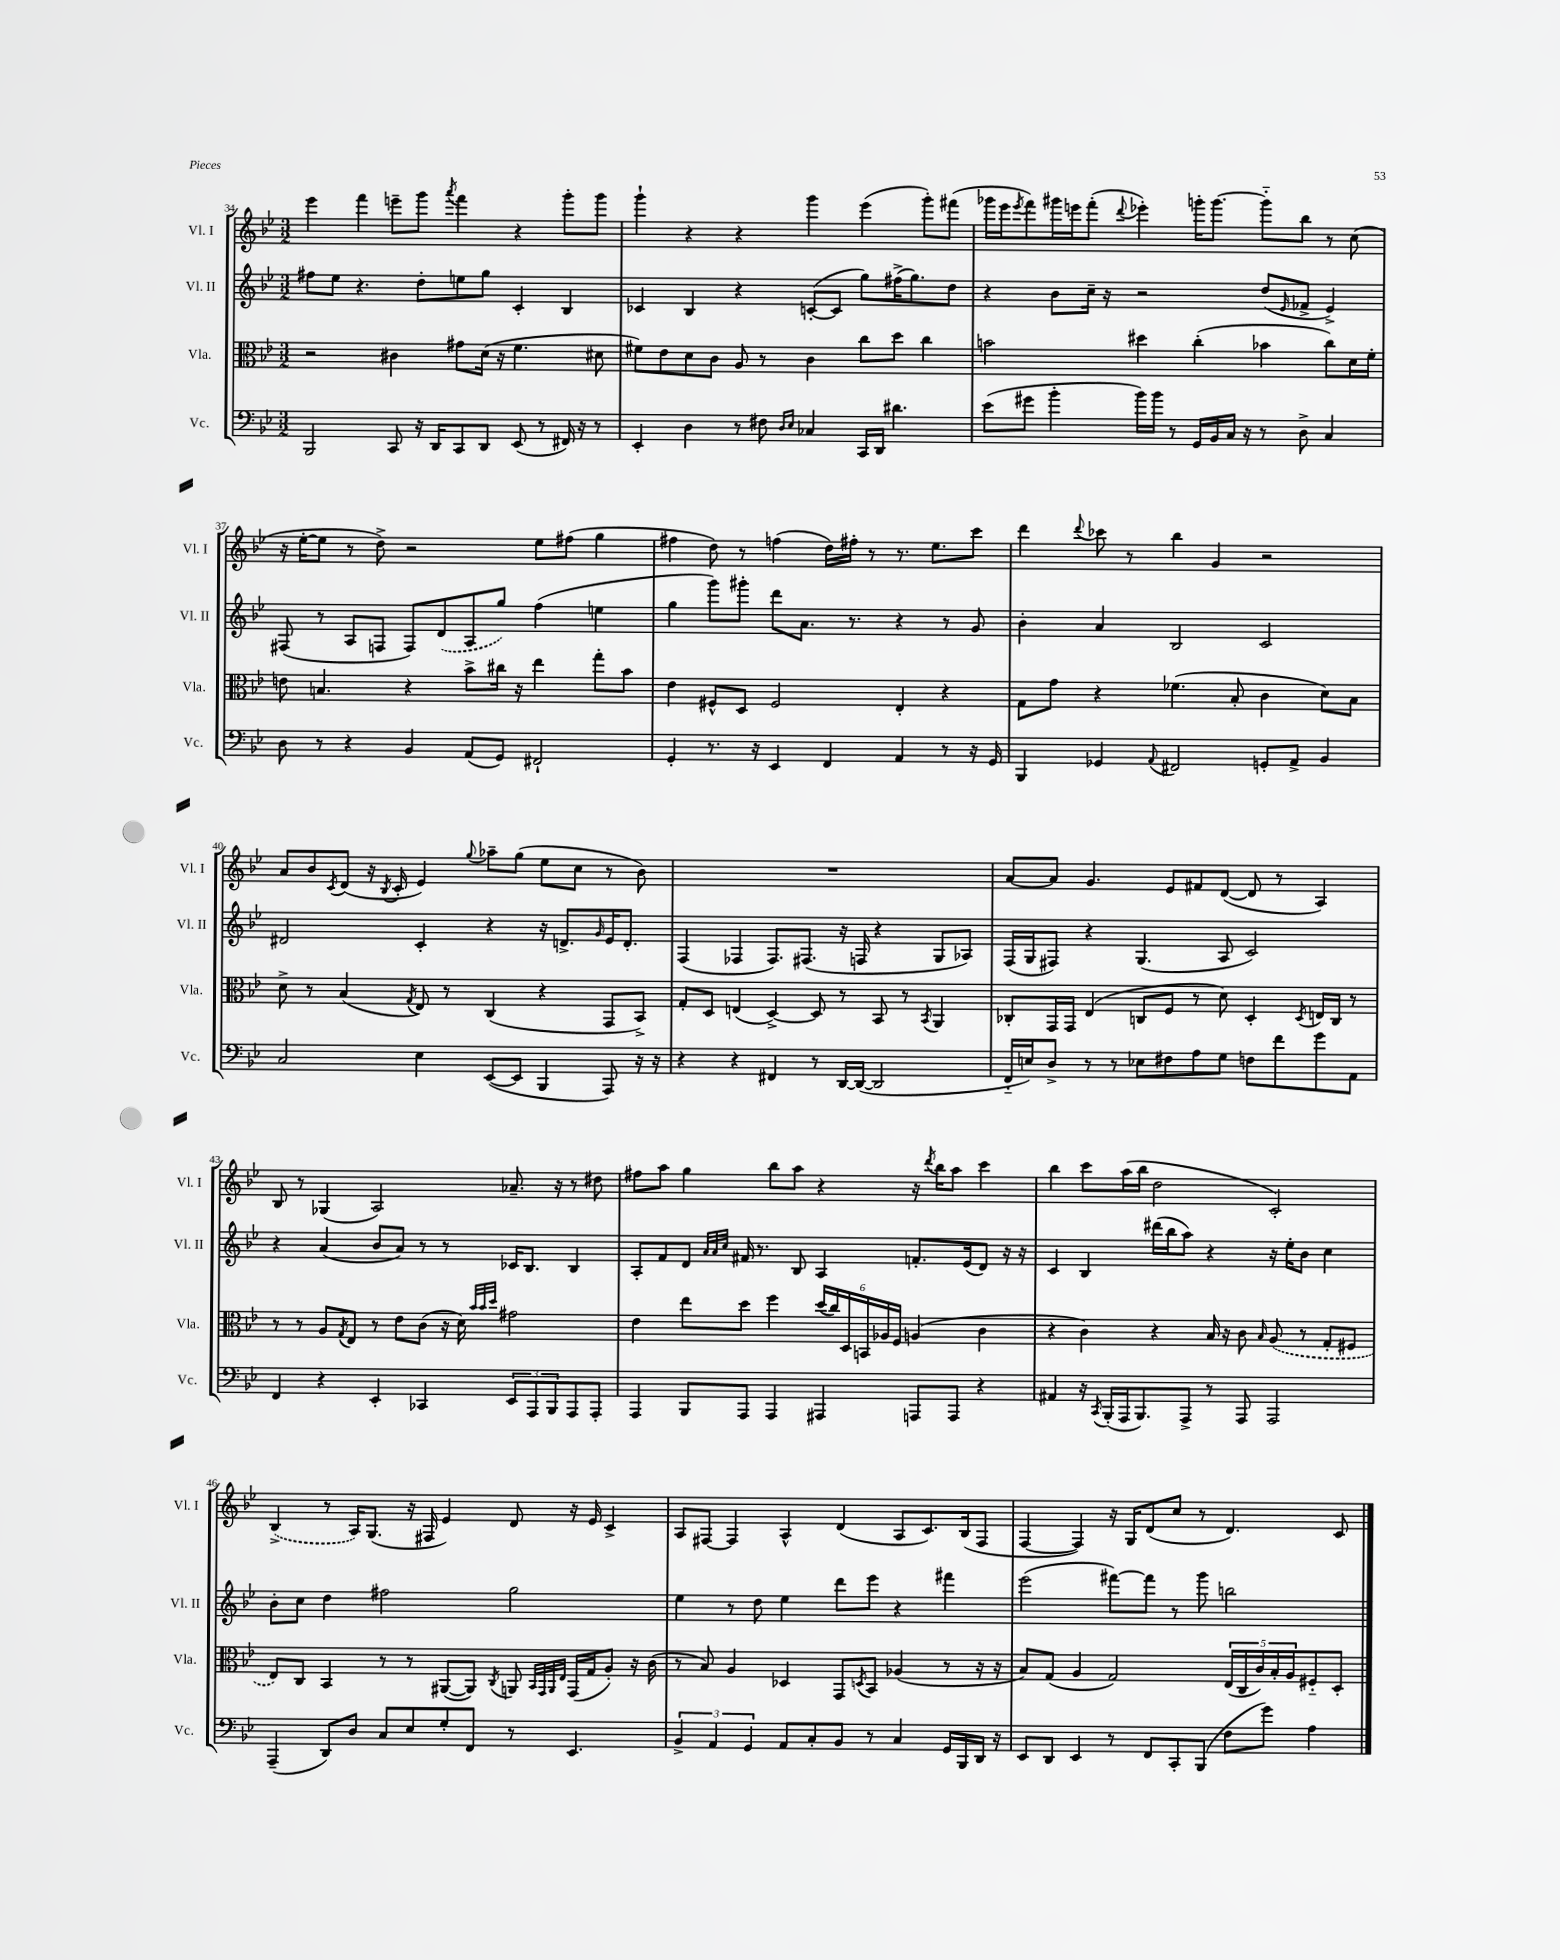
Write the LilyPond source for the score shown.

<<
\new StaffGroup <<
\new Staff = "s0" \with { instrumentName = "Vl. I" shortInstrumentName = "Vl. I" } {
    \clef treble \key bes \major \numericTimeSignature \time 3/2
    ees'''4 f'''4 e'''8-- g'''8 \acciaccatura { a'''8 } f'''4 r4 g'''8-. g'''8 |
    g'''4-! r4 r4 g'''4 ees'''4( g'''8-.) fis'''8( |
    ges'''16 ees'''16 \acciaccatura { ees'''8 } f'''8) gis'''16 e'''16 f'''8-.( \appoggiatura { d'''8 } ees'''4-.) g'''16-. g'''8.~ g'''8-_ bes''8 r8 c''8( |
    r16 ees''16~-. ees''8 r8 d''8->) r2 ees''8 fis''8( g''4 |
    fis''4 d''8) r8 f''4( d''16) fis''16-. r8 r8. ees''8. c'''8 |
    d'''4 \appoggiatura { d'''8 } ces'''8 r8 bes''4 g'4 r2 |
    a'8 bes'8 \acciaccatura { c'8 } d'8( r16 \acciaccatura { bes8 } c'16-. ees'4) \appoggiatura { g''8 } aes''8-- g''8( ees''8 c''8 r8 bes'8) |
    R1. |
    a'8~ a'8 g'4. ees'8 fis'8 d'8~( d'8 r8 a4) |
    bes8 r8 ges4( a2) aes'8.-- r16 r8 dis''8 |
    fis''8 a''8 g''4 bes''8 a''8 r4 r16 \acciaccatura { d'''8 } bes''16 a''8 c'''4 |
    bes''4 c'''8 a''16( bes''16 d''2 c'2-.) |
    \once \slurDashed bes4->( r8 a16) g8.( r16 fis16 ees'4) d'8 r16 ees'16 c'4-> |
    a8 fis8~ fis4 a4-^ d'4( a8 c'8.) bes16( fis8 |
    f4~ f4) r16 g16 d'8( c''8 r8 d'4.) c'8 \bar "|." |
}
\new Staff = "s1" \with { instrumentName = "Vl. II" shortInstrumentName = "Vl. II" } {
    \clef treble \key bes \major \numericTimeSignature \time 3/2
    fis''8 ees''8 r4. d''8-. e''8 g''8 c'4-. bes4 |
    ces'4 bes4 r4 c'8~-.( c'8 g''8) fis''16->( g''8.) d''8 |
    r4 bes'8 c''16-- r16 r2 d''8( \grace { ees'16 } fes'8-> ees'4->) |
    fis8( r8 a8 f8 f8) \once \slurDashed d'8( a8 g''8) f''4( e''4 |
    g''4 g'''8) gis'''8-. d'''8 a'8. r8. r4 r8 g'8 |
    bes'4-. a'4 bes2 c'2 |
    dis'2 c'4-. r4 r16 d'8.-> \grace { g'16 } ees'16 d'8.-. |
    f4( fes4 fes8.) fis8.( r16 f16 r4 g8 aes8) |
    f16( g16 fis8) r4 g4.( a8 c'2) |
    r4 a'4( bes'8 a'8) r8 r8 ces'16 bes8. bes4 |
    a8-. f'8 d'8 \grace { a'32 a'32 c''32 } fis'16 r8. bes8 a4 f'8.-. ees'16( d'8) r16 r16 |
    c'4 bes4 dis'''16( bes''16 a''8) r4 r16 ees''16-. bes'8 c''4 |
    bes'8-. c''8 d''4 fis''2 g''2 |
    ees''4 r8 d''8 ees''4 d'''8 ees'''8 r4 fis'''4 |
    ees'''2( fis'''8~) fis'''8 r8 g'''8 b''2 \bar "|." |
}
\new Staff = "s2" \with { instrumentName = "Vla." shortInstrumentName = "Vla." } {
    \clef alto \key bes \major \numericTimeSignature \time 3/2
    r2 cis'4 gis'8 d'16( r16 f'4. dis'8 |
    fis'8) ees'8 d'8 c'8 a8 r8 c'4 c''8 d''8 c''4 |
    b'2 dis''4 c''4-.( bes'4 c''8) d'16 f'16-. |
    e'8 b4. r4 bes'8-> cis''16 r16 ees''4 g''8-. bes'8 |
    ees'4 fis8-^ d8 fis2 ees4-. r4 |
    g8 g'8 r4 fes'4.( bes8-. c'4 d'8) bes8 |
    d'8-> r8 bes4( \acciaccatura { g8 } ees8) r8 c4( r4 g,8 bes,8->) |
    g8-. d8 e4( d4~->) d8 r8 bes,8 r8 \acciaccatura { bes,8 } a,4 |
    ces8-. g,16 g,16 ees4( c8 f8 r8 d'8) d4-. \acciaccatura { d8 } e16 c16 r8 |
    r8 r8 a8 \acciaccatura { g8 } ees8 r8 ees'8 c'8( r16 d'16) \grace { bes'32 bes'32 d''32 } gis'2 |
    ees'4 ees''8 d''8 f''4 \tuplet 6/4 { d''16( c''16) d16 b,16 aes16 f16 } a4( c'4 |
    r4 c'4) r4 bes16 r16 c'8 \grace { bes16 } \once \slurDashed a8( r8 g8-. fis8 |
    ees8) c8 bes,4 r8 r8 ais,8~( ais,8) \acciaccatura { c8 } a,8 \grace { bes,32 g,32 a,32 ees32 } g,16( g16 a8-.) r16 c'16( |
    r8 bes8) a4 des4 g,8 \acciaccatura { d8 } bes,8 aes4( r8 r16 r16 |
    bes8) g8( a4 g2) \tuplet 5/4 { ees16( c16 c'16) bes16-. a16 } fis8-_ d8-. \bar "|." |
}
\new Staff = "s3" \with { instrumentName = "Vc." shortInstrumentName = "Vc." } {
    \clef bass \key bes \major \numericTimeSignature \time 3/2
    bes,,2 c,8 r16 d,16 c,8 d,8 ees,8( r8 fis,16) r16 r8 |
    ees,4-. d4 r8 fis8 \grace { d16 ees16 } ces4 c,16 d,16 dis'4. |
    ees'8( gis'8 bes'4-. bes'16) bes'16 r8 g,16 bes,16 c16 r16 r8 d8-> c4 |
    d8 r8 r4 bes,4 a,8( g,8) fis,2-! |
    g,4-. r8. r16 ees,4 f,4 a,4 r8 r16 g,16 |
    bes,,4 ges,4 \appoggiatura { a,8 } fis,2 g,8-. a,8-> bes,4 |
    c2 ees4 ees,8~( ees,8 bes,,4 a,,8) r16 r16 |
    r4 r4 fis,4 r8 d,16~ d,16~( d,2 |
    f,16-_ e16) d8-> r8 r8 ees8 fis8 a8 g8 f8 f'8 g'8 a,8 |
    f,4 r4 ees,4-. ces,4 \tuplet 3/2 { ees,8 a,,8 bes,,8 } a,,8 a,,8-. |
    a,,4 bes,,8 a,,8 a,,4 ais,,4 a,,8 a,,8 r4 |
    ais,4 r16 \acciaccatura { c,8 } bes,,16-.( a,,16 bes,,8.) a,,8-> r8 a,,8 a,,2 |
    a,,4--( d,8) d8 c8 ees8 g8-. f,8 r8 ees,4. |
    \tuplet 3/2 { bes,4-> a,4 g,4 } a,8 c8-. bes,8 r8 c4 g,16 bes,,16 d,16 r16 |
    ees,8 d,8 ees,4 r8 f,8 c,8-. bes,,8( f8 g'8) a4 \bar "|." |
}
>>
>>
\layout { \context { \Score currentBarNumber = #34 } }
